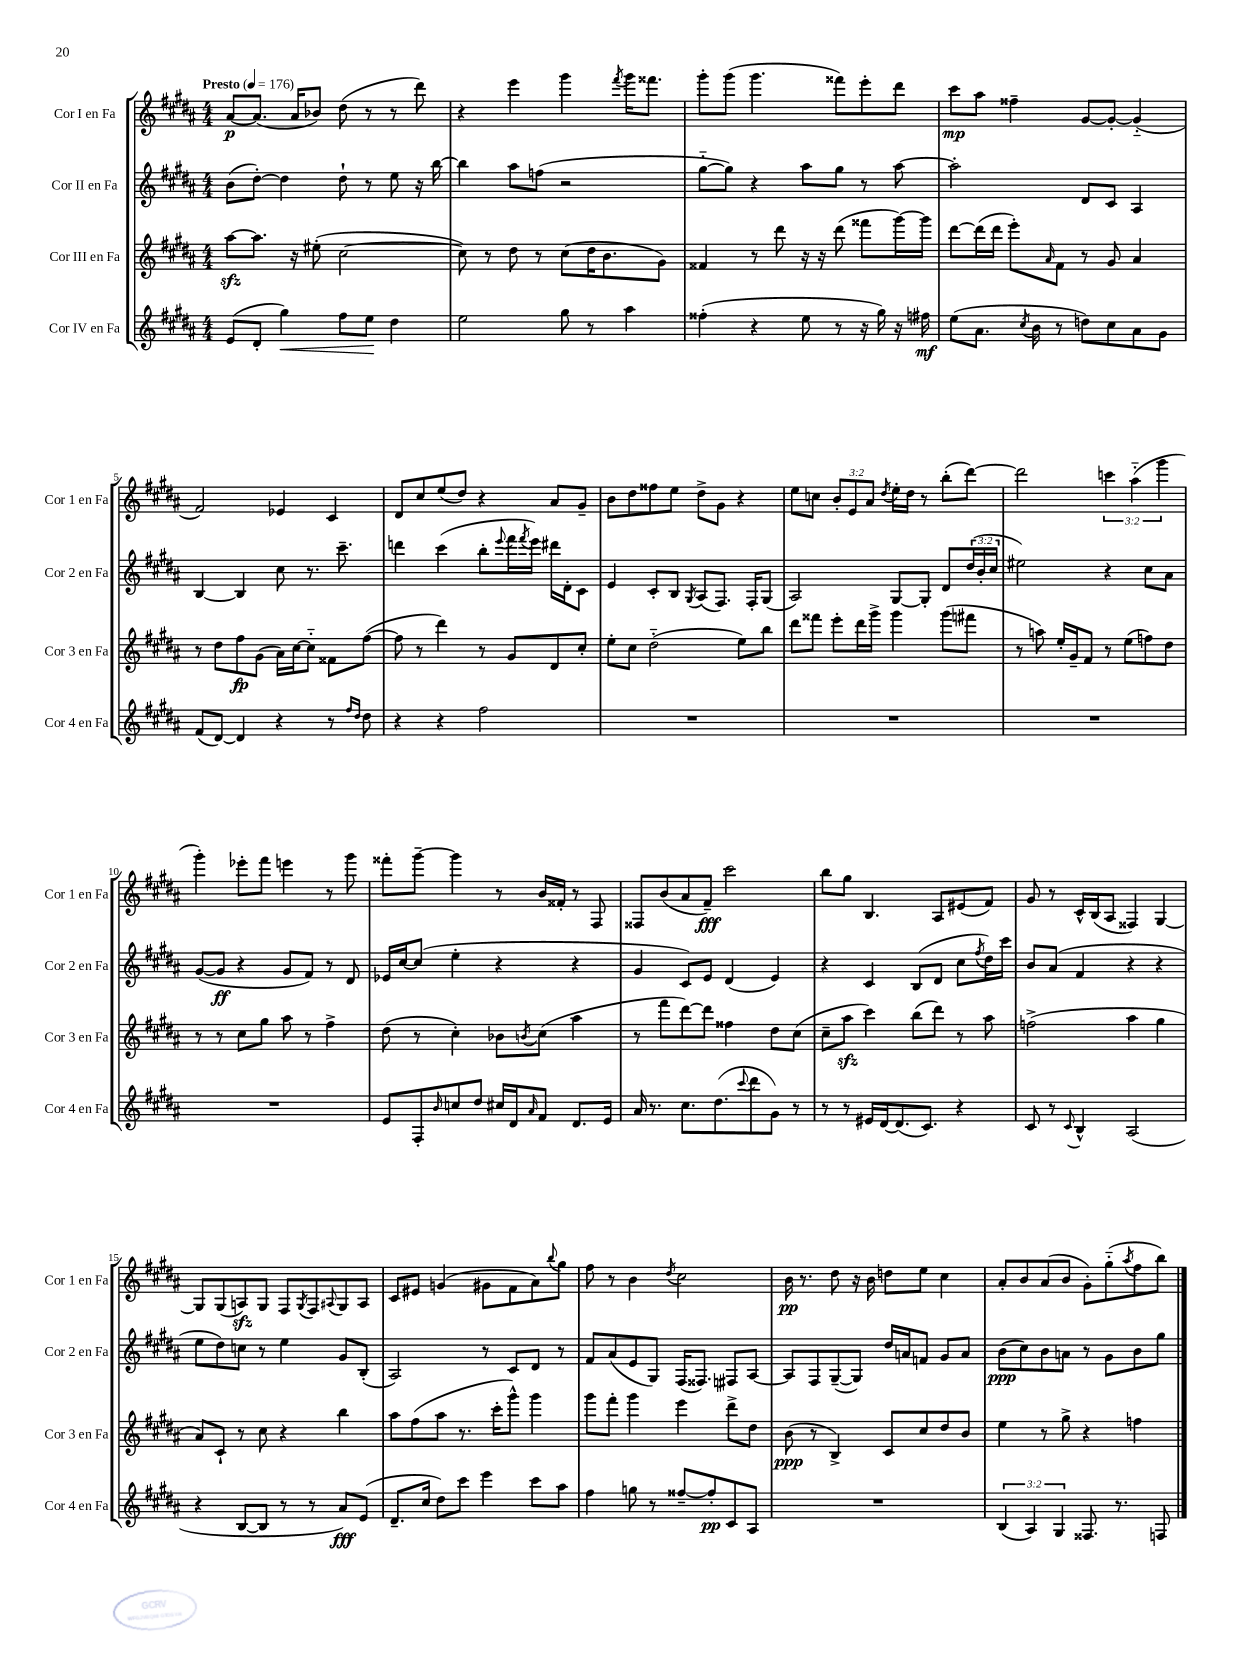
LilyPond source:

<<
\new StaffGroup <<
\new Staff = "s0" \with { instrumentName = "Cor I en Fa" shortInstrumentName = "Cor 1 en Fa" } {
    \clef treble \key b \major \numericTimeSignature \time 4/4 \override Staff.TupletNumber.text = #tuplet-number::calc-fraction-text \tempo "Presto" 4 = 176
    ais'8~\p ais'8.( ais'16 bes'8) dis''8( r8 r8 dis'''8) |
    r4 e'''4 gis'''4 \acciaccatura { fis'''8 } gis'''16 fisis'''8. |
    gis'''8-. gis'''8( gis'''4. fisis'''8) e'''8-. dis'''8 |
    cis'''8\mp ais''8 fisis''4-- gis'8~ gis'8~-. gis'4-_( |
    fis'2) ees'4 cis'4 |
    dis'8 cis''8 e''8( dis''8) r4 ais'8 gis'8-- |
    b'8 dis''8 fisis''8 e''8 dis''8-> gis'8 r4 |
    e''8 c''8 \tuplet 3/2 { b'8-. e'8 ais'8 } \acciaccatura { dis''8 } e''16-. dis''16 r8 b''8-.( dis'''8~) |
    dis'''2 \tuplet 3/2 { c'''4 ais''4-_( gis'''4 } |
    gis'''4-.) ees'''8-. fis'''8 e'''4 r8 gis'''8 |
    fisis'''8-. gis'''8~-- gis'''4 r8 b'16 fisis'16-. r8 fis8 |
    fisis8 b'8( ais'8 fis'8--\fff) cis'''2 |
    b''8 gis''8 b4. ais8 eis'8( fis'8) |
    gis'8 r8 cis'16-^ b16( ais8 fisis4) gis4~ |
    gis8 gis8( a8\sfz) gis8 fis8 \acciaccatura { gis8 } fis8 \appoggiatura { ais8 } gis8 ais8 |
    cis'8 eis'8 g'4( gis'8 fis'8 ais'8) \appoggiatura { b''8 } gis''8 |
    fis''8 r8 b'4 \acciaccatura { dis''8 } cis''2 |
    b'16\pp r8. dis''8 r16 b'16 d''8 e''8 cis''4 |
    ais'8-. b'8 ais'8( b'8 gis'8-.) gis''8-_( \acciaccatura { ais''8 } fis''8 b''8) \bar "|." |
}
\new Staff = "s1" \with { instrumentName = "Cor II en Fa" shortInstrumentName = "Cor 2 en Fa" } {
    \clef treble \key b \major \numericTimeSignature \time 4/4 \override Staff.TupletNumber.text = #tuplet-number::calc-fraction-text
    b'8( dis''8~-.) dis''4 dis''8-! r8 e''8 r16 b''16~ |
    b''4 ais''8 f''8( r2 |
    gis''8~-_ gis''8) r4 ais''8 gis''8 r8 ais''8~ |
    ais''2-. dis'8 cis'8 ais4 |
    b4~ b4 cis''8 r8. cis'''8.-- |
    d'''4 cis'''4( b''8-. \appoggiatura { e'''8 } fis'''16 \acciaccatura { fis'''8 } e'''16) dis'''16 dis'16-. cis'8 |
    e'4 cis'8-. b8 \acciaccatura { gis8 } ais8( fis8.) fis16-. gis8( |
    ais2) gis8~ gis8-. dis'8 \tuplet 3/2 { dis''16( b'16-. cis''16 } |
    eis''2) r4 cis''8 ais'8 |
    gis'8~( gis'8\ff r4 gis'8 fis'8) r8 dis'8 |
    ees'16 cis''16~ cis''8( e''4-. r4 r4 |
    gis'4 cis'8) e'8 dis'4( e'4) |
    r4 cis'4 b8( dis'8 cis''8 \acciaccatura { fis''8 } dis''16) cis'''16 |
    b'8 ais'8( fis'4 r4 r4 |
    e''8 dis''8) c''8 r8 e''4 gis'8 b8-.( |
    ais2) r8 cis'8 dis'8 r8 |
    fis'8 ais'8( e'8 gis8) fis16( fisis8.) fis8 ais8~ |
    ais8 fis8 gis8~--( gis8) dis''16 a'16 f'8 gis'8 a'8 |
    b'8\ppp( cis''8) b'8 a'8 r8 gis'8 b'8 gis''8 \bar "|." |
}
\new Staff = "s2" \with { instrumentName = "Cor III en Fa" shortInstrumentName = "Cor 3 en Fa" } {
    \clef treble \key b \major \numericTimeSignature \time 4/4
    ais''8~\sfz ais''8. r16 eis''8-.( cis''2~ |
    cis''8) r8 dis''8 r8 cis''8( dis''16 b'8. gis'8) |
    fisis'4 r8 dis'''8 r16 r16 dis'''8( fisis'''8 gis'''16~) gis'''16 |
    dis'''8~ dis'''16( dis'''16 e'''8-.) \grace { ais'16 } fis'8 r8 gis'8 ais'4 |
    r8 dis''8 fis''8\fp gis'8( ais'16) cis''16~ cis''8-_ fisis'8 fis''8~( |
    fis''8 r8 dis'''4) r8 gis'8 dis'8 cis''8-. |
    e''8-. cis''8 dis''2-_( e''8) b''8 |
    dis'''8 fisis'''8 e'''8-. dis'''16 gis'''16-> gis'''4 gis'''8( fis'''8 |
    r8 a''8) e''16-. gis'16-- fis'8 r8 e''8( f''8) dis''8 |
    r8 r8 cis''8 gis''8 ais''8 r8 fis''4-> |
    dis''8( r8 cis''4-.) bes'8 \acciaccatura { b'8 } cis''8( ais''4 |
    r8 fis'''8 dis'''8~) dis'''8 fisis''4 dis''8 cis''8( |
    cis''8-- ais''8\sfz cis'''4) b''8( dis'''8) r8 ais''8 |
    f''2->( ais''4 gis''4 |
    ais'8) cis'8-! r8 cis''8 r4 b''4 |
    ais''8 fis''8( ais''8 r8. cis'''16-. gis'''8-^) gis'''4 |
    gis'''8 fis'''8-. gis'''4 e'''4 dis'''8-> dis''8 |
    b'8\ppp( r8 b4->) cis'8 cis''8 dis''8 b'8 |
    e''4 r8 gis''8-> r4 f''4 \bar "|." |
}
\new Staff = "s3" \with { instrumentName = "Cor IV en Fa" shortInstrumentName = "Cor 4 en Fa" } {
    \clef treble \key b \major \numericTimeSignature \time 4/4 \override Staff.TupletNumber.text = #tuplet-number::calc-fraction-text
    e'8( dis'8-. gis''4\<) fis''8 e''8\! dis''4 |
    e''2 gis''8 r8 ais''4 |
    fisis''4-.( r4 e''8 r8 r16 gis''16) r16 fis''16\mf |
    e''8( ais'8. \acciaccatura { cis''8 } b'16 r8 d''8) cis''8 ais'8 gis'8 |
    fis'8( dis'8~) dis'4 r4 r8 \grace { fis''16 dis''16 } dis''8 |
    r4 r4 fis''2 |
    R1 |
    R1 |
    R1 |
    R1 |
    e'8 fis8-. \grace { b'16 } c''8 dis''8 cis''16 dis'16 \grace { ais'16 } fis'8 dis'8. e'16 |
    ais'16 r8. cis''8. dis''8.( \appoggiatura { cis'''8 } dis'''8 gis'8) r8 |
    r8 r8 eis'16 dis'16~ dis'8.( cis'8.) r4 |
    cis'8 r8 \appoggiatura { cis'8 } b4-^ ais2( |
    r4 b8~ b8 r8 r8 ais'8\fff) e'8( |
    dis'8.-- cis''16 dis''8) cis'''8 e'''4 cis'''8 ais''8 |
    fis''4 g''8 r8 fisis''8~-- fisis''8-.\pp cis'8 ais8 |
    R1 |
    \tuplet 3/2 { b4( ais4) gis4 } fisis8. r8. f8 \bar "|." |
}
>>
>>
